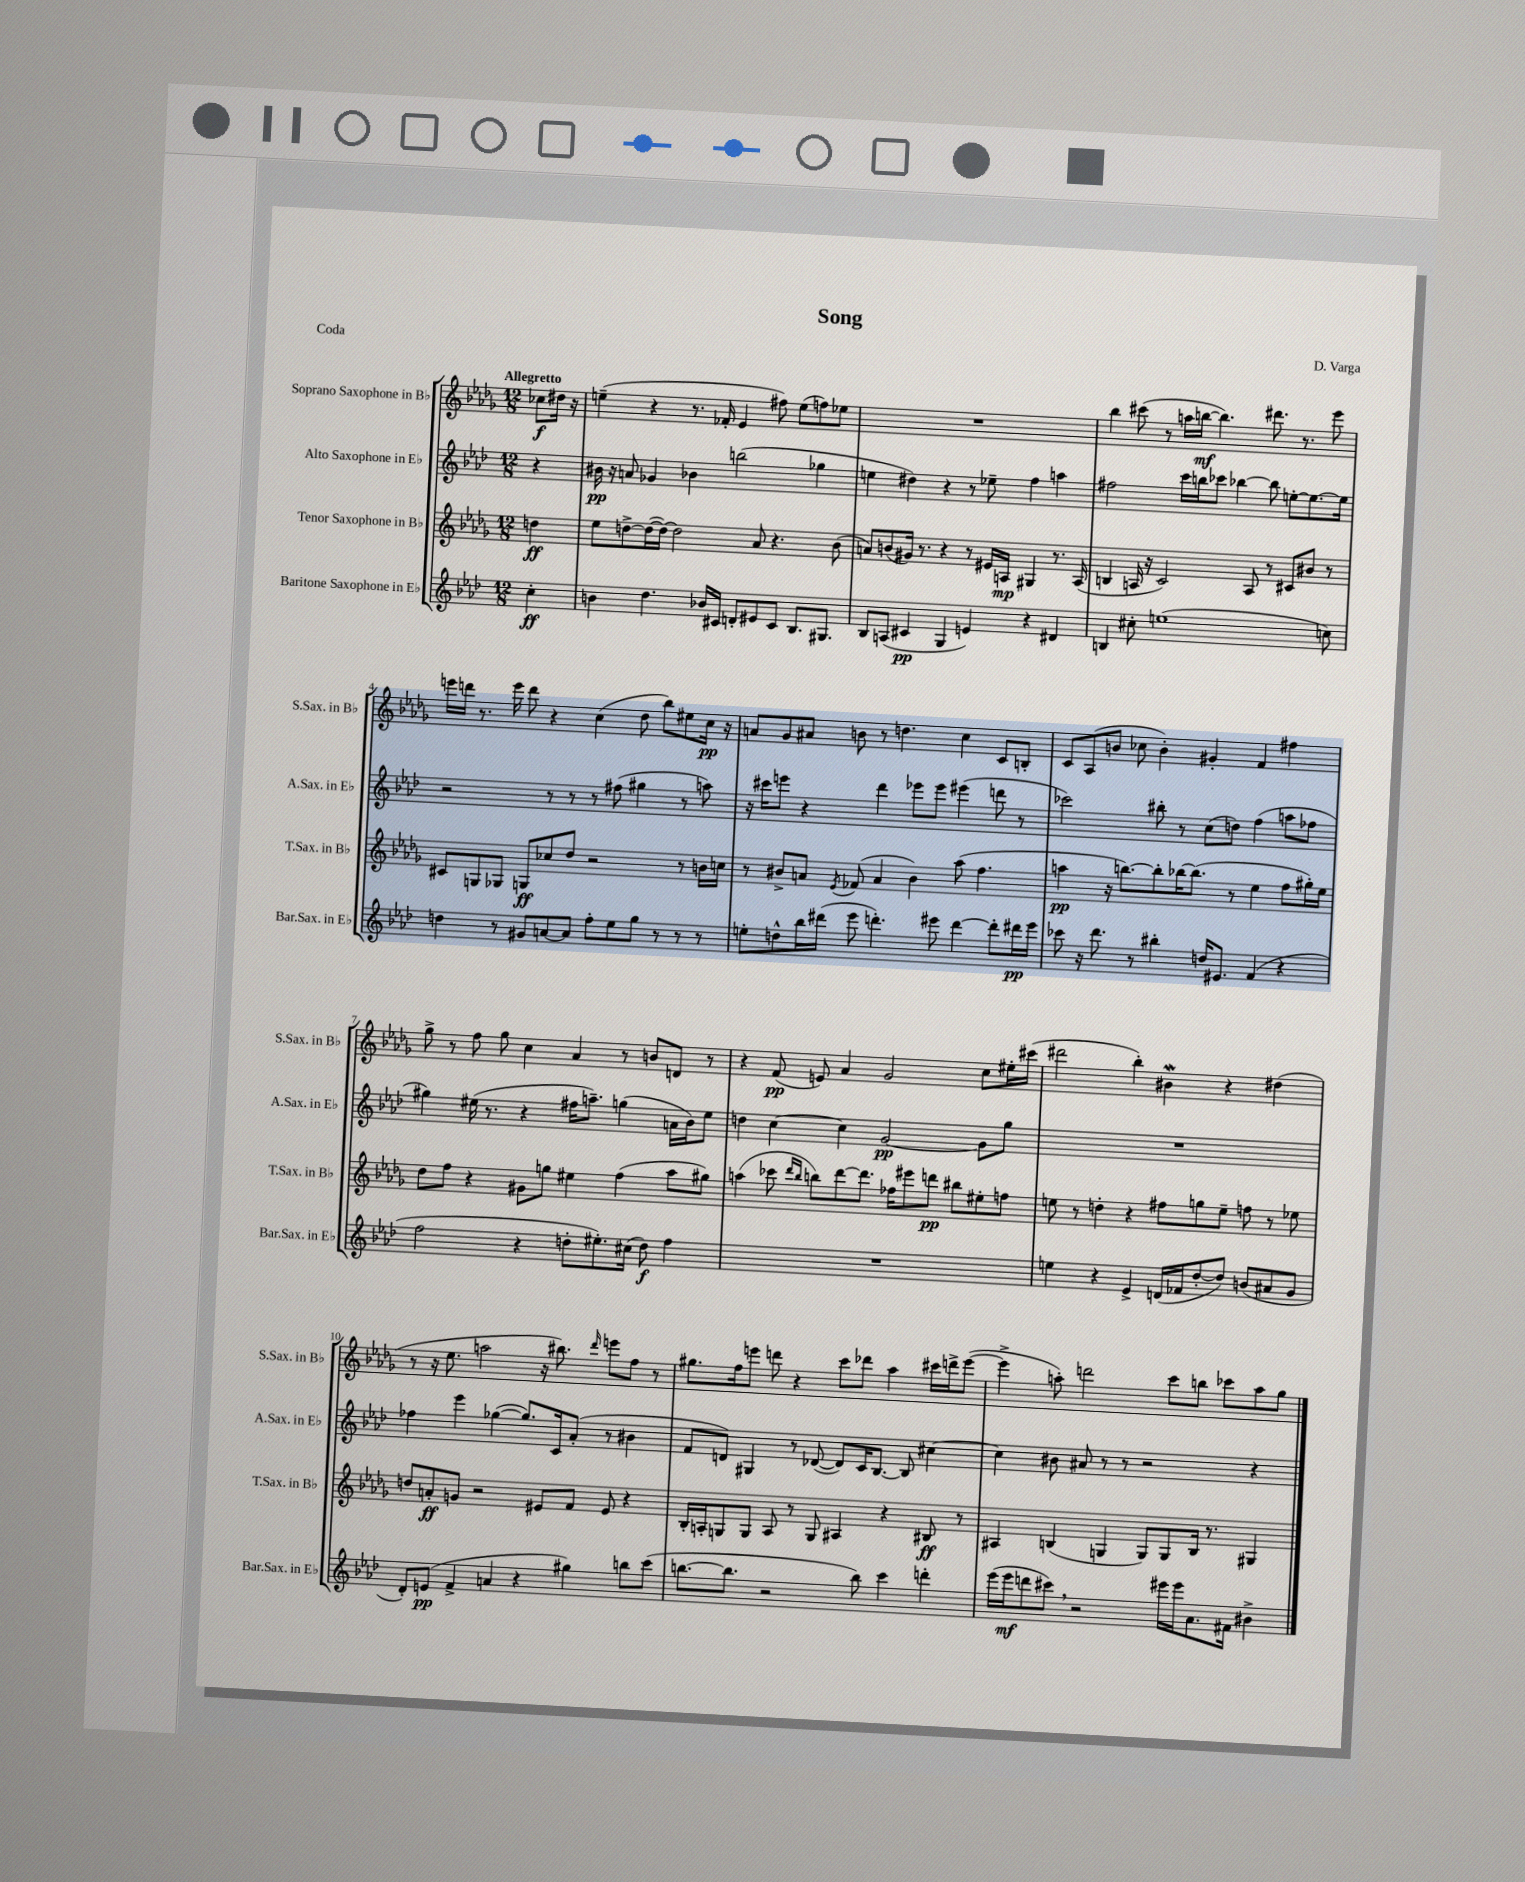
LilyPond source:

\header { title = "Song" composer = "D. Varga" piece = "Coda" }
<<
\new StaffGroup <<
\new Staff = "s0" \with { instrumentName = "Soprano Saxophone in Bb" shortInstrumentName = "S.Sax. in Bb" } {
    \clef treble \key des \major \numericTimeSignature \time 12/8 \partial 4 \tempo "Allegretto"
    ces''8\f dis''16 r16 |
    e''4--( r4 r8. fes'16-. ees'4 fis''8) e''8( f''8) ees''8 |
    R1. |
    bes''4 cis'''8( r8 a''16 b''16~\mf b''4.) dis'''8. r8. ees'''8 |
    e'''16 d'''16 r8. e'''16 d'''8 r4 c''4( des''8 bes''8) eis''8 c''16\pp r16 |
    a'8 ges'8 ais'8 b'8 r8 d''4. c''4 c'8 b8-. |
    c'8 aes8( b'8 ces''8 b'4-.) gis'4-. f'4 fis''4 |
    ges''8-> r8 f''8 ges''8 c''4 aes'4 r8 b'8 d'8 r8 |
    r4 f'8\pp( e'8) aes'4 ges'2 c''8 eis''16-. cis'''16( |
    dis'''2 bes''4-.) bis'4\mordent r4 dis''4( |
    r8 r16 ees''8. a''2 r16 bis''8.) \grace { des'''16 } e'''8 f''8 r8 |
    gis''8. f''16 e'''8 d'''8 r4 c'''8 des'''8 aes''4 cis'''16 d'''16-> e'''8~( |
    e'''4-> a''8-.) d'''2 c'''8 b''8 ces'''8 a''8 ges''8 \bar "|." |
}
\new Staff = "s1" \with { instrumentName = "Alto Saxophone in Eb" shortInstrumentName = "A.Sax. in Eb" } {
    \clef treble \key aes \major \numericTimeSignature \time 12/8 \partial 4
    r4 |
    bis'16\pp r16 a'8 ges'4 bes'4 b''2( ges''4 |
    e''4 dis''4) r4 r8 ees''8-- f''4 a''4 |
    fis''2 c'''16 b''16 ces'''8 bes''4~ bes''8 e''8~-. e''8.~ e''16 |
    r2 r8 r8 r8 fis''8( gis''4 r8 a''8) |
    r16 cis'''16 e'''8 r4 des'''4 ees'''8 ees'''8 eis'''4( d'''8 r8 |
    ces'''2) bis''8-. r8 c''8( d''8) f''4( a''8 fes''8 |
    gis''4) eis''16( r8. r4 fis''16 a''8.--) g''4( a'16 bes'16) eis''8 |
    d''4 c''4~ c''4 g'2~\pp g'8 g''8 |
    R1. |
    fes''4 ees'''4 ges''4~( ges''8.) c'16 aes'8-.( r8 bis'4 |
    f'8 d'8) gis4 r8 des'8~( des'8) c'16 bes8.~ bes8 cis''4~ |
    cis''4 bis'8 ais'8 r8 r8 r2 r4 \bar "|." |
}
\new Staff = "s2" \with { instrumentName = "Tenor Saxophone in Bb" shortInstrumentName = "T.Sax. in Bb" } {
    \clef treble \key des \major \numericTimeSignature \time 12/8 \partial 4
    d''4\ff |
    ees''8 d''8~-> d''16~( d''16~) d''2 aes'8 r4. bes'8( |
    a'8) b'8( gis'16) r8. r4 r8 eis'16 a16\mp gis4 r8. a16( |
    b4 a16 r16 c'2) a8 r8 cis'8 bis'8 r8 |
    cis'8 g8 ges8 g8\ff ces''8 des''8 r2 r8 b'16 c''16 |
    r8 bis'8-> a'8 \acciaccatura { ees'8 } fes'8( a'4 bis'4) aes''8( f''4. |
    a''4\pp r16 b''8.~) b''8-. bes''16~ bes''8.( r8 ees''4 f''8 gis''16-.) ees''16 |
    des''8 f''8 r4 gis'8 g''8 eis''4 f''4( aes''8 gis''8) |
    a''4( ces'''8 \grace { des'''16 bes''16 } b''8) des'''8~ des'''8. fes''16 eis'''8 d'''8\pp bis''8 eis''8-. f''8 |
    e''8 r8 d''4-. r4 fis''8 g''8 e''8-- f''8 r8 ees''8 |
    d''8 a'8-.\ff g'8 r2 eis'8 f'8 eis'8 r4 |
    bes16-. a16-. g8 g8 a8 r8 g8 ais4 r4 bis8\ff r8 |
    ais4 b4( g4 g8) g8 b16 r8. gis4 \bar "|." |
}
\new Staff = "s3" \with { instrumentName = "Baritone Saxophone in Eb" shortInstrumentName = "Bar.Sax. in Eb" } {
    \clef treble \key aes \major \numericTimeSignature \time 12/8 \partial 4
    c''4-.\ff |
    b'4 des''4. bes'16 cis'16 d'8-. eis'8 cis'8 bes8. gis8. |
    bes8 a8( cis'4\pp g4 e'4) r4 dis'4 |
    b4 cis''8-. e''1( c''8) |
    d''4 r8 gis'8 a'8~ a'8 f''8-. ees''8 g''8 r8 r8 r8 |
    e''8-. d''8-^ bes''16 dis'''16( ees'''8 d'''4.-.) eis'''8 d'''4~ d'''8-. dis'''16\pp eis'''16 |
    ces'''8 r16 des'''8. r8 bis''4-. d''16 eis'8. f'4( r4 |
    f''2 r4 d''8-. eis''8.-.) cis''16( d''8\f) f''4 |
    R1. |
    e''4 r4 ees'4-> d'16( fes'16 des''8~-. des''8) b'8( ais'8 g'8 |
    des'8-.) e'8\pp( f'4-> a'4 r4 gis''4) b''8 c'''8( |
    b''8.~ b''8. r2 b''8) c'''4 d'''4-. |
    ees'''16( ees'''16\mf d'''8 cis'''8) \breathe r2 eis'''16 eis'''16 aes'8. fis'16 bis'4-> \bar "|." |
}
>>
>>
